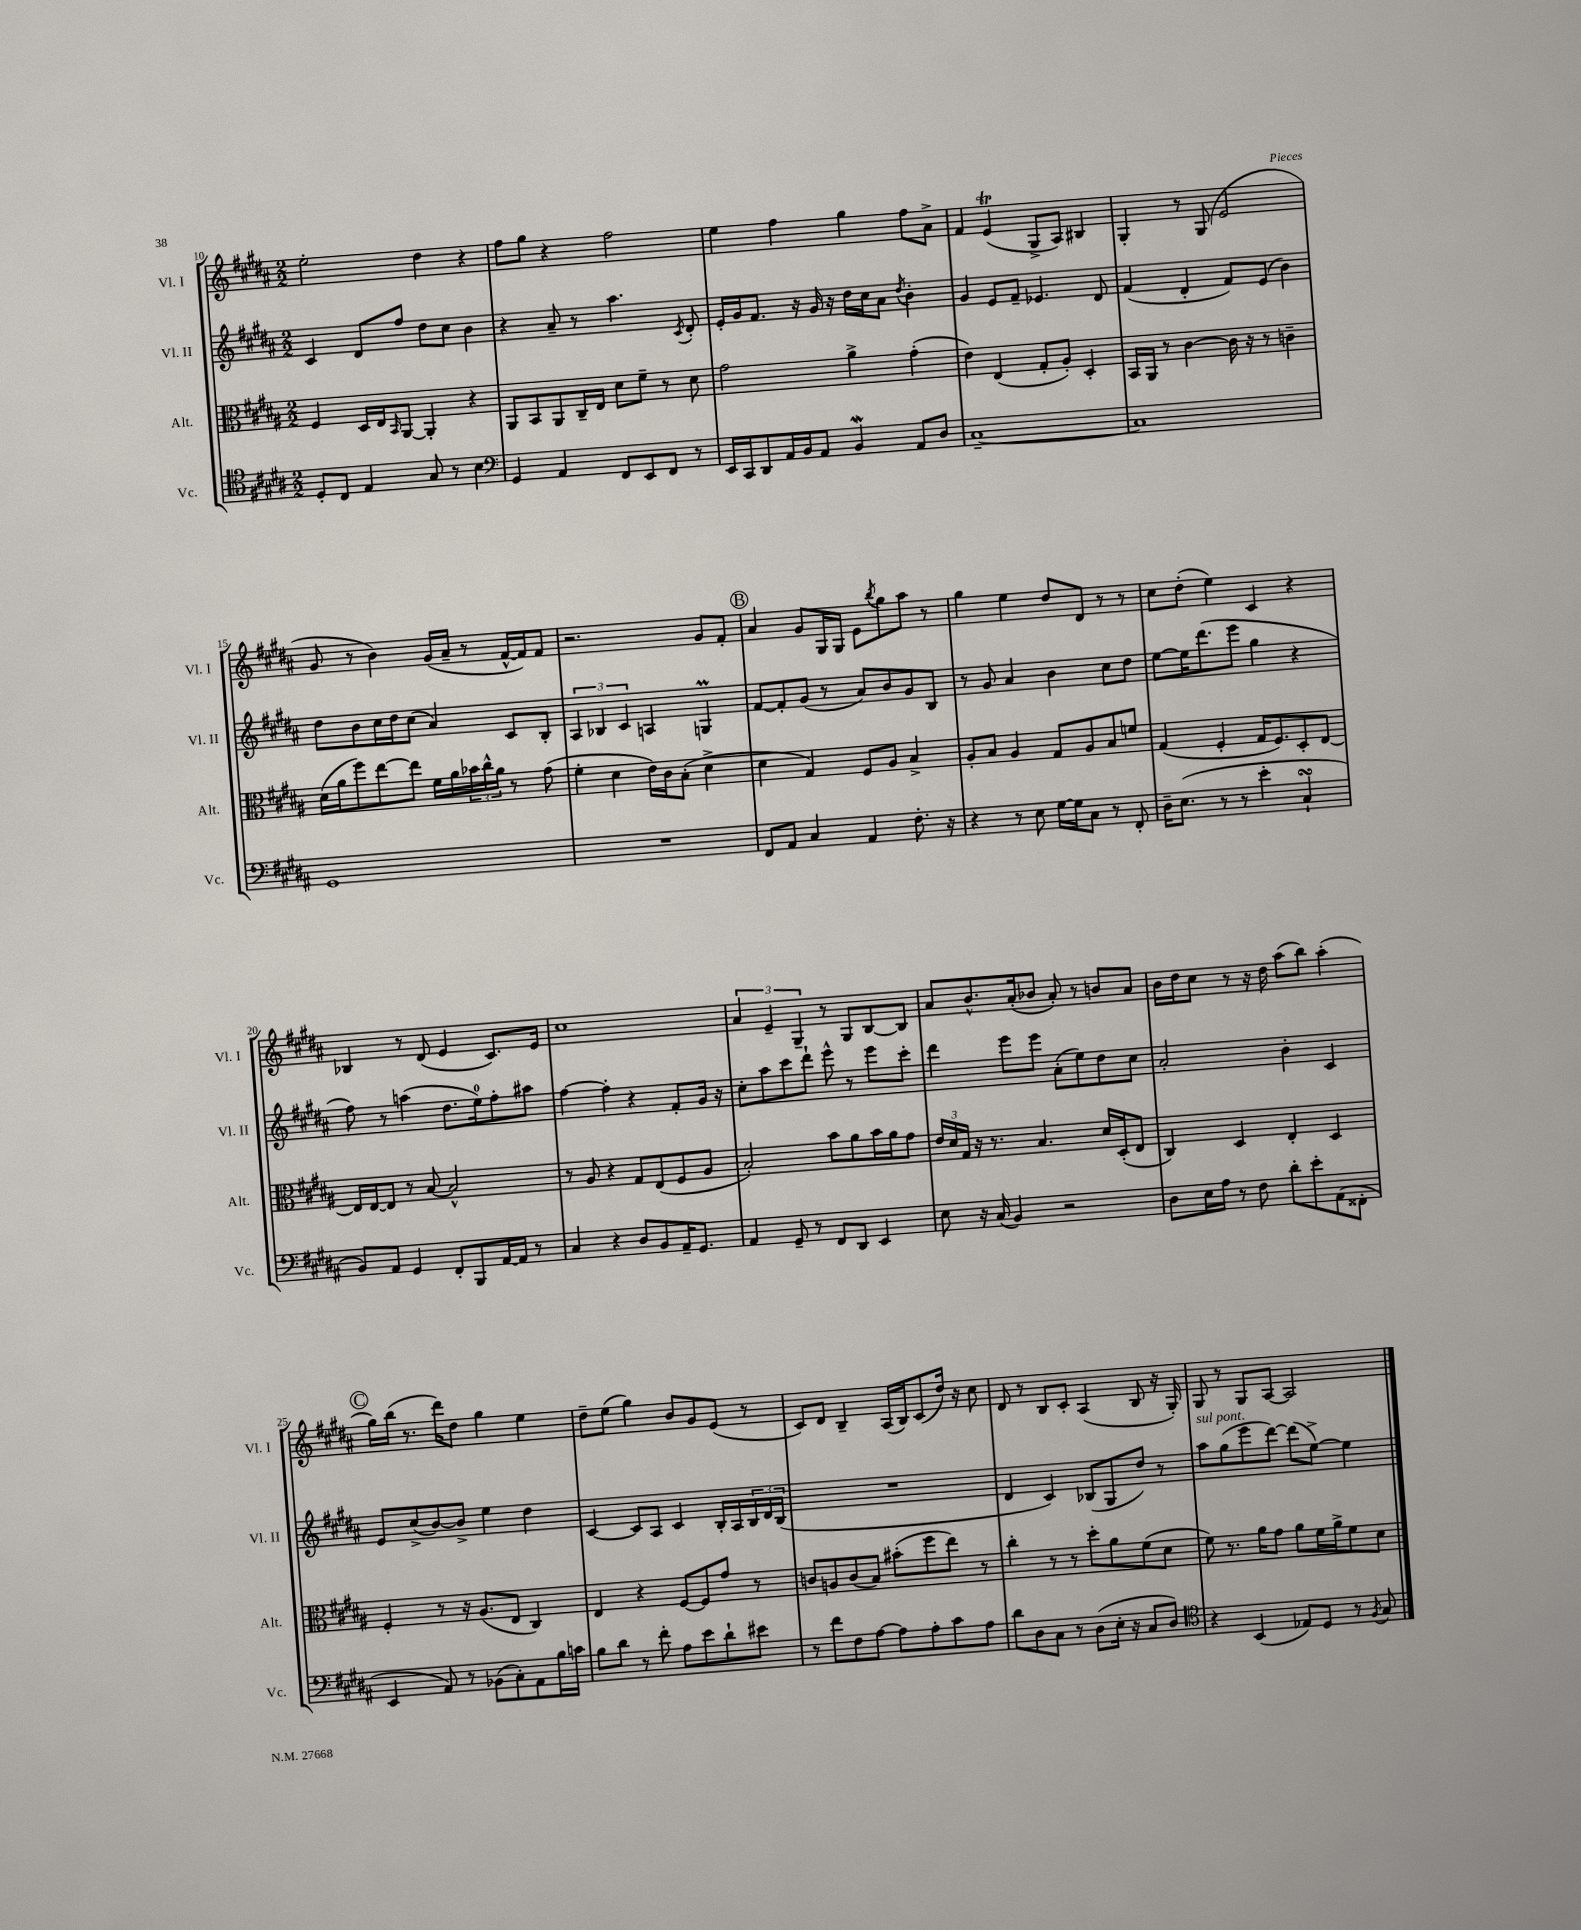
<<
\new StaffGroup <<
\new Staff = "s0" \with { instrumentName = "Vl. I" shortInstrumentName = "Vl. I" } {
    \clef treble \key b \major \numericTimeSignature \time 2/2
    e''2-. dis''4 r4 |
    fis''8 gis''8 r4 fis''2 |
    e''4 fis''4 gis''4 fis''8 ais'8-> |
    fis'4 e'4\trill( gis8-> ais8) bis4 |
    gis4-. r8 gis8( e'2 |
    gis'8 r8 b'4) gis'16( ais'16-- r8 fis'16~-^ fis'16) fis'8 |
    r2. gis'8 fis'8-. |
    \mark \markup { \circle "B" } ais'4 gis'8 gis16 gis16 e'8 \acciaccatura { b''8 } gis''8 ais''8 r8 |
    gis''4 e''4 dis''8 dis'8 r8 r8 |
    cis''8 dis''8-.( e''4) cis'4 r4 |
    bes4 r8 dis'8( e'4 cis'8.) e'16 |
    cis''1 |
    \tuplet 3/2 { ais'4 e'4-- gis4-- } r8 gis8 b8~ b8 |
    ais'8 b'8.-^ ais'16-.( bes'8 ais'8-.) r8 b'8 ais'8 |
    b'16 dis''16 cis''8 r8 r16 dis''16 ais''8( b''8) ais''4-.( |
    \mark \markup { \circle "C" } gis''16) b''16( r8. dis'''16) dis''8 gis''4 e''4 |
    dis''8-- e''8( gis''4) b'8 gis'8 e'8( r8 |
    cis'8) dis'8 b4-- ais16( b16) cis'8( dis''16) r16 cis''8 |
    dis'8 r8 b8 cis'8-. ais4( b8 r16 gis16-.) |
    gis8 r8 gis8 ais8~ ais2 \bar "|." |
}
\new Staff = "s1" \with { instrumentName = "Vl. II" shortInstrumentName = "Vl. II" } {
    \clef treble \key b \major \numericTimeSignature \time 2/2
    cis'4 dis'8 fis''8 dis''8 cis''8 b'4 |
    r4 ais'8-- r8 ais''4. \acciaccatura { cis'8 } dis'8-. |
    e'16-. gis'16 fis'8. r16 gis'16 r16 dis''16 cis''16 ais'8 \acciaccatura { dis''8 } b'4-. |
    gis'4 e'8 fis'8-- ees'4. dis'8 |
    fis'4( dis'4-. fis'8) e'8( b'4) |
    dis''8 b'8 cis''16 dis''16 cis''8( ais'4) cis'8 b8-. |
    \tuplet 3/2 { ais4 bes4 cis'4 } a4 g4\prall |
    \mark \markup { \circle "B" } fis'8~ fis'8-. gis'8( r8 ais'8) b'8 gis'8 b8 |
    r8 gis'8 ais'4 b'4 cis''8 dis''8 |
    e''8~ e''16 dis'''8.( e'''8 gis''4 r4 |
    fis''8) r8 a''4( dis''8. e''16-0) fis''8-. ais''8 |
    fis''4~ fis''4-. r4 fis'8-. gis'16 r16 |
    cis''8-. ais''8 cis'''8 dis'''8-! e'''8-^ r8 e'''8 cis'''8-. |
    dis'''4 e'''8 e'''8 ais'8-.( e''8) dis''8 cis''8 |
    ais'2-. b'4-. cis'4 |
    \mark \markup { \circle "C" } e'8 cis''8->( b'8~) b'8-> e''4 dis''4 |
    cis'4~ cis'8 ais8 cis'4 b16-. ais16 \tuplet 3/2 { b16 dis'16 b16( } |
    R1 |
    dis'4 cis'4) bes8( gis8 dis''8) r8 |
    ais''8^\markup { \italic "sul pont." } gis''8( e'''8 dis'''8~) dis'''8( e''8~->) e''4 \bar "|." |
}
\new Staff = "s2" \with { instrumentName = "Alt." shortInstrumentName = "Alt." } {
    \clef alto \key b \major \numericTimeSignature \time 2/2
    fis4 dis16 e16 \grace { b,16 } ais,8~ ais,4-. r4 |
    ais,8 b,8 ais,8 cis16-- e16 dis'8 fis'8-- r8 dis'8 |
    gis'2 ais'4-> gis'4-.( |
    e'4) e4( gis8-. ais8-.) dis4-. |
    b,16 ais,16 r8 cis'4~ cis'16 r16 r8 c'4-- |
    dis'16( ais'16 fis''8) e''8~ e''8 fis'16 ais'16 \tuplet 3/2 { bes'16 cis''16-^ ais'16 } r8 gis'8( |
    fis'4-. dis'4 e'16) cis'16 b8-.( dis'4-> |
    \mark \markup { \circle "B" } dis'4 gis4) fis8 ais8 b4-> |
    ais8-. b8 ais4 gis8 ais8 b8 f'8 |
    gis4( fis4-. gis16 fis8.) dis8-. e8~ |
    e16 e16~ e8 r8 b8~ b2-^ |
    r8 ais8 r4 gis8 e8( fis8 ais8 |
    b2-.) b'8 ais'8 b'16 ais'16 gis'8 |
    \tuplet 3/2 { e'16 dis'16 gis16 } r16 r8. b4. dis'16 dis16-.( e8 |
    cis4) dis4 e4-. dis4 |
    \mark \markup { \circle "C" } fis4-. r8 r16 ais8.( e8 cis4) |
    e4 r4 fis8~ fis8 gis'8 r8 |
    c'8 a8 c'8( b8) bis'8-.( fis''8 e''8) r8 |
    cis''4-. r8 r8 dis''8-. ais'8 fis'8( dis'8 |
    fis'8) r8. ais'16 gis'8 ais'8 fis'16 ais'16-> fis'8 dis'8 \bar "|." |
}
\new Staff = "s3" \with { instrumentName = "Vc." shortInstrumentName = "Vc." } {
    \clef tenor \key b \major \numericTimeSignature \time 2/2
    dis8-. cis8 e4 gis8 r8 b4 |
    \clef bass gis,4 ais,4 fis,8 e,8 fis,8 r8 |
    e,16 cis,16 dis,8 ais,16 b,16 ais,8 b,4\mordent ais,8 dis8 |
    cis1~-- |
    cis1 |
    gis,1 |
    R1 |
    \mark \markup { \circle "B" } fis,8 ais,8 cis4 ais,4 fis8.-. r16 |
    r4 r8 e8 gis16~ gis16 cis8 r8 fis,8-. |
    dis16-- e8.( r8 r8 e'4-. cis4-!\turn |
    b,8) ais,8 gis,4 fis,8-. b,,8 ais,16~ ais,16 r8 |
    cis4 r4 dis8 b,8 ais,16-- gis,8. |
    ais,4 gis,8-- r8 fis,8 dis,8 e,4 |
    e8 r16 cis16( b,4) r2 |
    dis8 e16 ais16 r8 fis8 dis'8-. e'8-. ais,8( fisis,8-. |
    \mark \markup { \circle "C" } e,4 ais,8) r8 bes,8( cis8-.) ais,8 b16 c'16 |
    b8 dis'8 r8 fis'8-. ais8 e'8 dis'8-! eis'8 |
    r8 fis'8 fis8 ais8~ ais8 ais8-. cis'8 ais8 |
    dis'8 dis8 cis8 r8 dis8( e16-. r16 cis8 dis8) |
    \clef tenor r4 b,4( ees8) dis8 r8 \acciaccatura { fis8 } gis8 \bar "|." |
}
>>
>>
\layout { \context { \Score currentBarNumber = #10 } }
